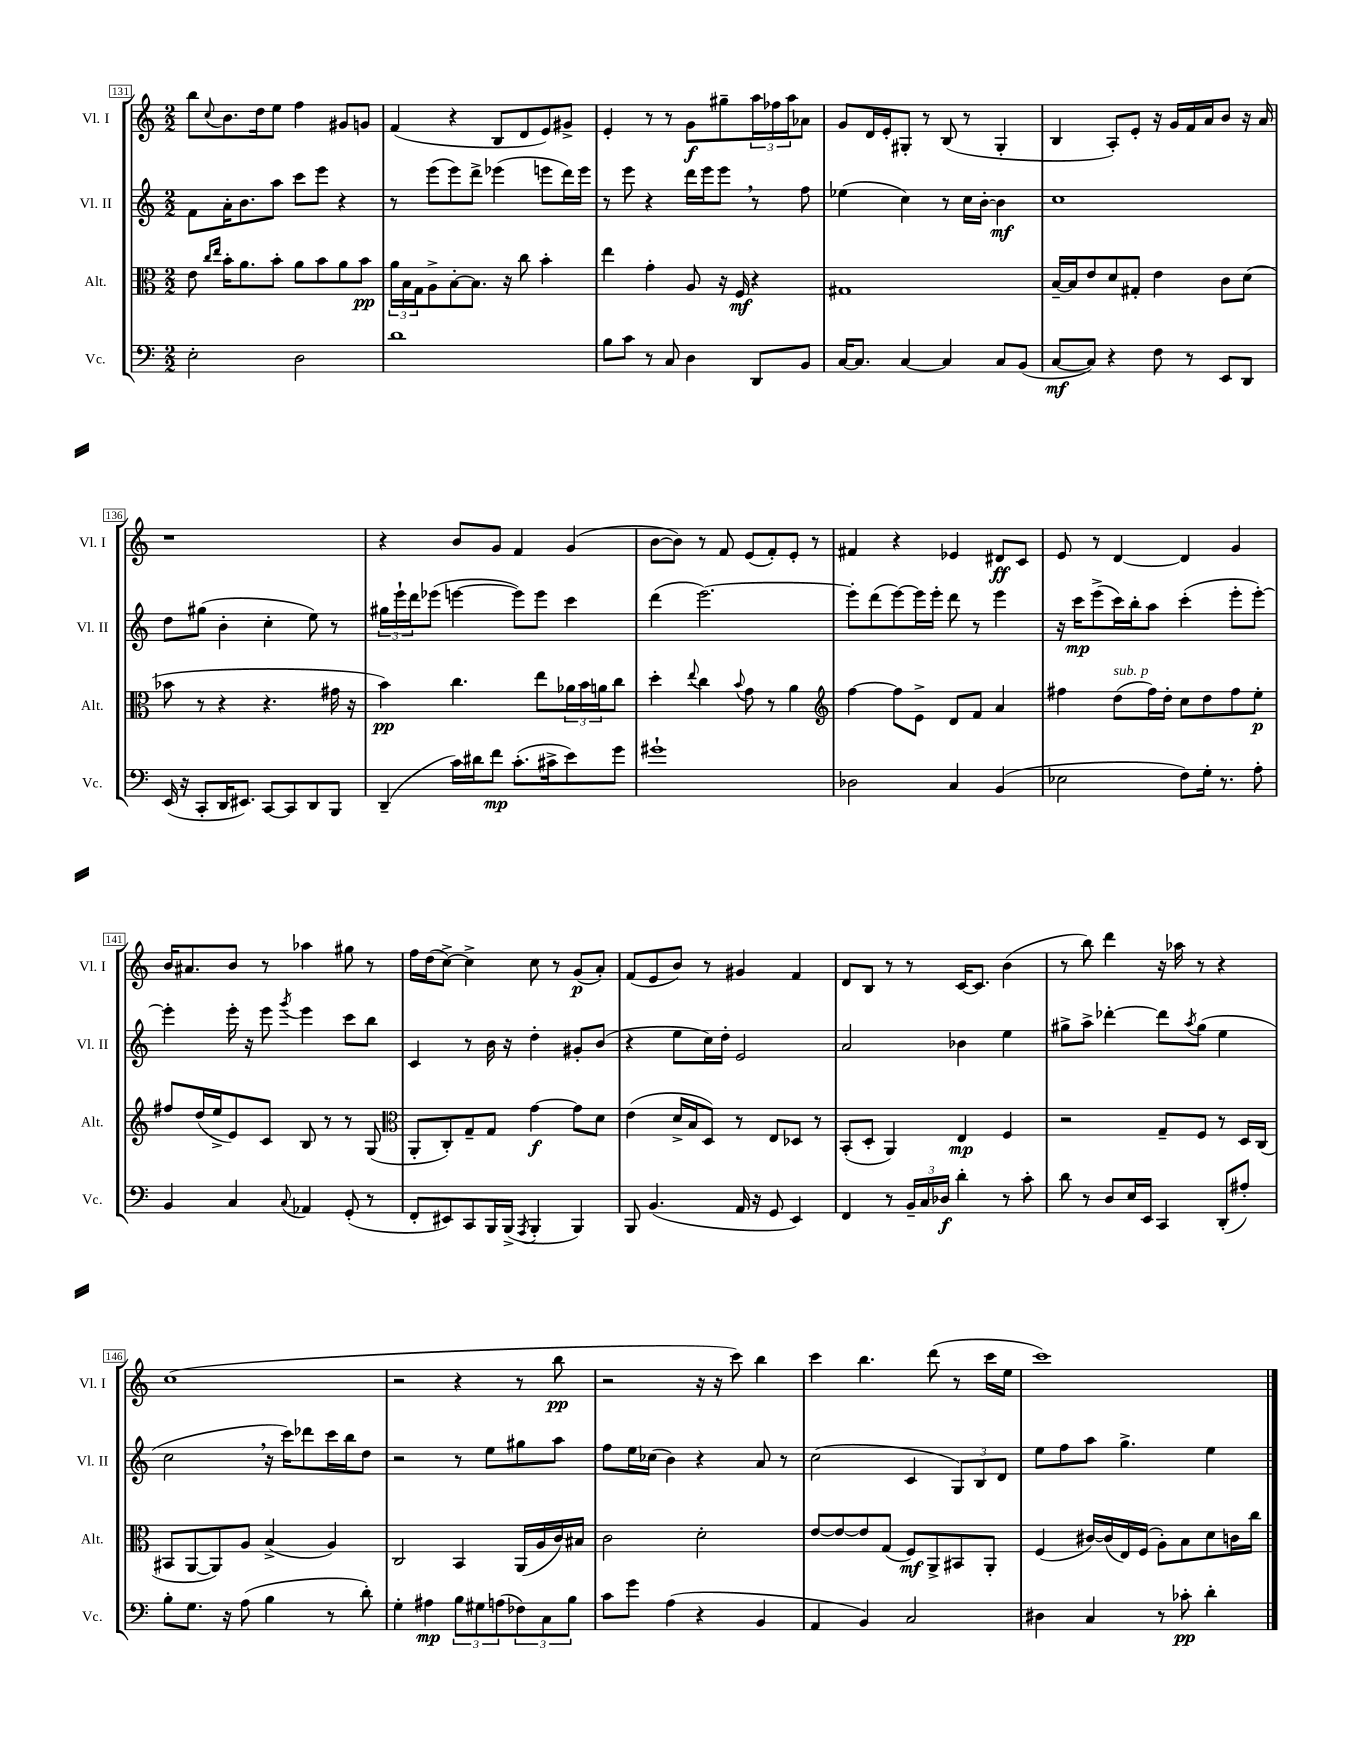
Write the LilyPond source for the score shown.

<<
\new StaffGroup <<
\new Staff = "s0" \with { instrumentName = "Vl. I" shortInstrumentName = "Vl. I" } {
    \clef treble \key c \major \numericTimeSignature \time 2/2
    b''8 \appoggiatura { c''8 } b'8. d''16 e''8 f''4 gis'8 g'8 |
    f'4( r4 b8 d'8 e'8) gis'8-> |
    e'4-. r8 r8 g'8\f gis''8-- \tuplet 3/2 { a''16 fes''16 a''16 } aes'8 |
    g'8 d'16 e'16-. gis8-. r8 b8( r8 gis4-. |
    b4 a8-.) e'8-. r16 g'16 f'16 a'16 b'8 r16 a'16 |
    r1 |
    r4 b'8 g'8 f'4 g'4( |
    b'8~ b'8) r8 f'8 e'8( f'8-.) e'8-. r8 |
    fis'4 r4 ees'4 dis'8\ff c'8 |
    e'8 r8 d'4~ d'4 g'4 |
    b'16 ais'8. b'8 r8 aes''4 gis''8 r8 |
    f''16 d''16( c''8~->) c''4-> c''8 r8 g'8\p( a'8-.) |
    f'8( e'8 b'8) r8 gis'4 f'4 |
    d'8 b8 r8 r8 c'16~ c'8. b'4( |
    r8 b''8) d'''4 r16 aes''16 r8 r4 |
    c''1( |
    r2 r4 r8 b''8\pp |
    r2 r16 r16 c'''8) b''4 |
    c'''4 b''4. d'''8( r8 c'''16 e''16 |
    c'''1) \bar "|." |
}
\new Staff = "s1" \with { instrumentName = "Vl. II" shortInstrumentName = "Vl. II" } {
    \clef treble \key c \major \numericTimeSignature \time 2/2
    f'8 a'16-. b'8. a''8 c'''8 e'''8 r4 |
    r8 e'''8( e'''8) d'''8-> ees'''4( e'''8 d'''16) e'''16 |
    r8 e'''8 r4 d'''16 e'''16 e'''8 \breathe r8 f''8 |
    ees''4( c''4) r8 c''16 b'16~-. b'4\mf |
    c''1 |
    d''8 gis''8( b'4-. c''4-. e''8) r8 |
    \tuplet 3/2 { gis''16 e'''16-! d'''16 } ees'''8( e'''4~ e'''8) e'''8 c'''4 |
    d'''4( e'''2.~) |
    e'''8-. d'''8( e'''8~) e'''16 e'''16-. d'''8 r8 e'''4 |
    r16 c'''16\mp e'''8->( c'''16) b''16-. a''8 c'''4-.( e'''8-. e'''8~-.) |
    e'''4-. e'''16-. r16 e'''8 \acciaccatura { g'''8 } e'''4 c'''8 b''8 |
    c'4 r8 b'16 r16 d''4-. gis'8-. b'8( |
    r4 e''8 c''16) d''16-. e'2 |
    a'2 bes'4 e''4 |
    gis''8-> a''8-> des'''4~-. des'''8 \acciaccatura { a''8 } gis''8( e''4 |
    c''2 \breathe r16 c'''16) des'''8 c'''16 b''16 d''8 |
    r2 r8 e''8 gis''8 a''8 |
    f''8 e''16 ces''16( b'4) r4 a'8 r8 |
    c''2( c'4 \tuplet 3/2 { g8) b8 d'8 } |
    e''8 f''8 a''8 g''4.-> e''4 \bar "|." |
}
\new Staff = "s2" \with { instrumentName = "Alt." shortInstrumentName = "Alt." } {
    \clef alto \key c \major \numericTimeSignature \time 2/2
    e'8 \grace { c''16 e''16 } b'16-. a'8. b'8-. a'8 b'8 a'8 b'8\pp |
    \tuplet 3/2 { a'16 b16 g16 } a8-> b8~-. b8. r16 c''8 b'4-. |
    e''4 g'4-. a8 r16 f16\mf r4 |
    gis1 |
    b16~-- b16 e'8 d'8 gis8-. e'4 c'8 d'8( |
    bes'8 r8 r4 r4. gis'16 r16 |
    b'4\pp) c''4. e''8 \tuplet 3/2 { aes'16 b'16 a'16 } c''8 |
    d''4-. \appoggiatura { e''8 } c''4 \appoggiatura { b'8 } g'8 r8 a'4 |
    \clef treble f''4~ f''8 e'8-> d'8 f'8 a'4 |
    fis''4 d''8^\markup { \italic "sub. p" }( fis''16) d''16-. c''8 d''8 fis''8 e''8-.\p |
    fis''8 d''16( e''16-> e'8) c'8 b8 r8 r8 g8( |
    \clef alto a,8-. c8-.) g8-- g8 g'4~\f g'8 d'8 |
    e'4( d'16-> b16 d8) r8 e8 des8 r8 |
    b,8-.( d8-. a,4) e4\mp f4 |
    r2 g8-- f8 r8 d16 c16( |
    bis,8 a,8~ a,8) a8 b4->( a4) |
    c2 b,4 a,16( a16 c'16) bis16 |
    c'2 d'2-. |
    e'8~ e'8~ e'8 g8( f8\mf) a,8-> bis,8 a,8-. |
    f4( cis'16~) cis'16( e16) f16( a8-.) b8 d'8 c'16 c''16 \bar "|." |
}
\new Staff = "s3" \with { instrumentName = "Vc." shortInstrumentName = "Vc." } {
    \clef bass \key c \major \numericTimeSignature \time 2/2
    e2-. d2 |
    d'1 |
    b8 c'8 r8 c8 d4 d,8 b,8 |
    c16~ c8. c4~ c4 c8 b,8( |
    c8~\mf c8) r4 f8 r8 e,8 d,8 |
    e,16( r16 c,8-. d,16 eis,8.) c,8~ c,8 d,8 b,,8 |
    d,4--( c'16) dis'16 f'8\mp c'8.-.( cis'16-> e'8) g'8 |
    gis'1-! |
    des2 c4 b,4( |
    ees2 f8) g16-. r8. a8-. |
    b,4 c4 \appoggiatura { c8 } aes,4 g,8-.( r8 |
    f,8-. eis,8) c,8 b,,16 b,,16->( \acciaccatura { a,,8 } b,,4-. b,,4) |
    b,,8 b,4.( a,16 r16 g,8 e,4) |
    f,4 r8 \tuplet 3/2 { b,16-- c16 des16\f } d'4-. r8 c'8-. |
    d'8 r8 d8 e16 e,16 c,4 d,8-.( ais8-.) |
    b8-. g8. r16 a8( b4 r8 d'8-.) |
    g4-. ais4\mp \tuplet 3/2 { b8 gis8 a8( } \tuplet 3/2 { fes8) c8 b8 } |
    c'8 g'8 a4( r4 b,4 |
    a,4 b,4) c2 |
    dis4 c4 r8 ces'8-.\pp d'4-. \bar "|." |
}
>>
>>
\layout { \context { \Score currentBarNumber = #131 \override BarNumber.stencil = #(make-stencil-boxer 0.1 0.3 ly:text-interface::print) } }
